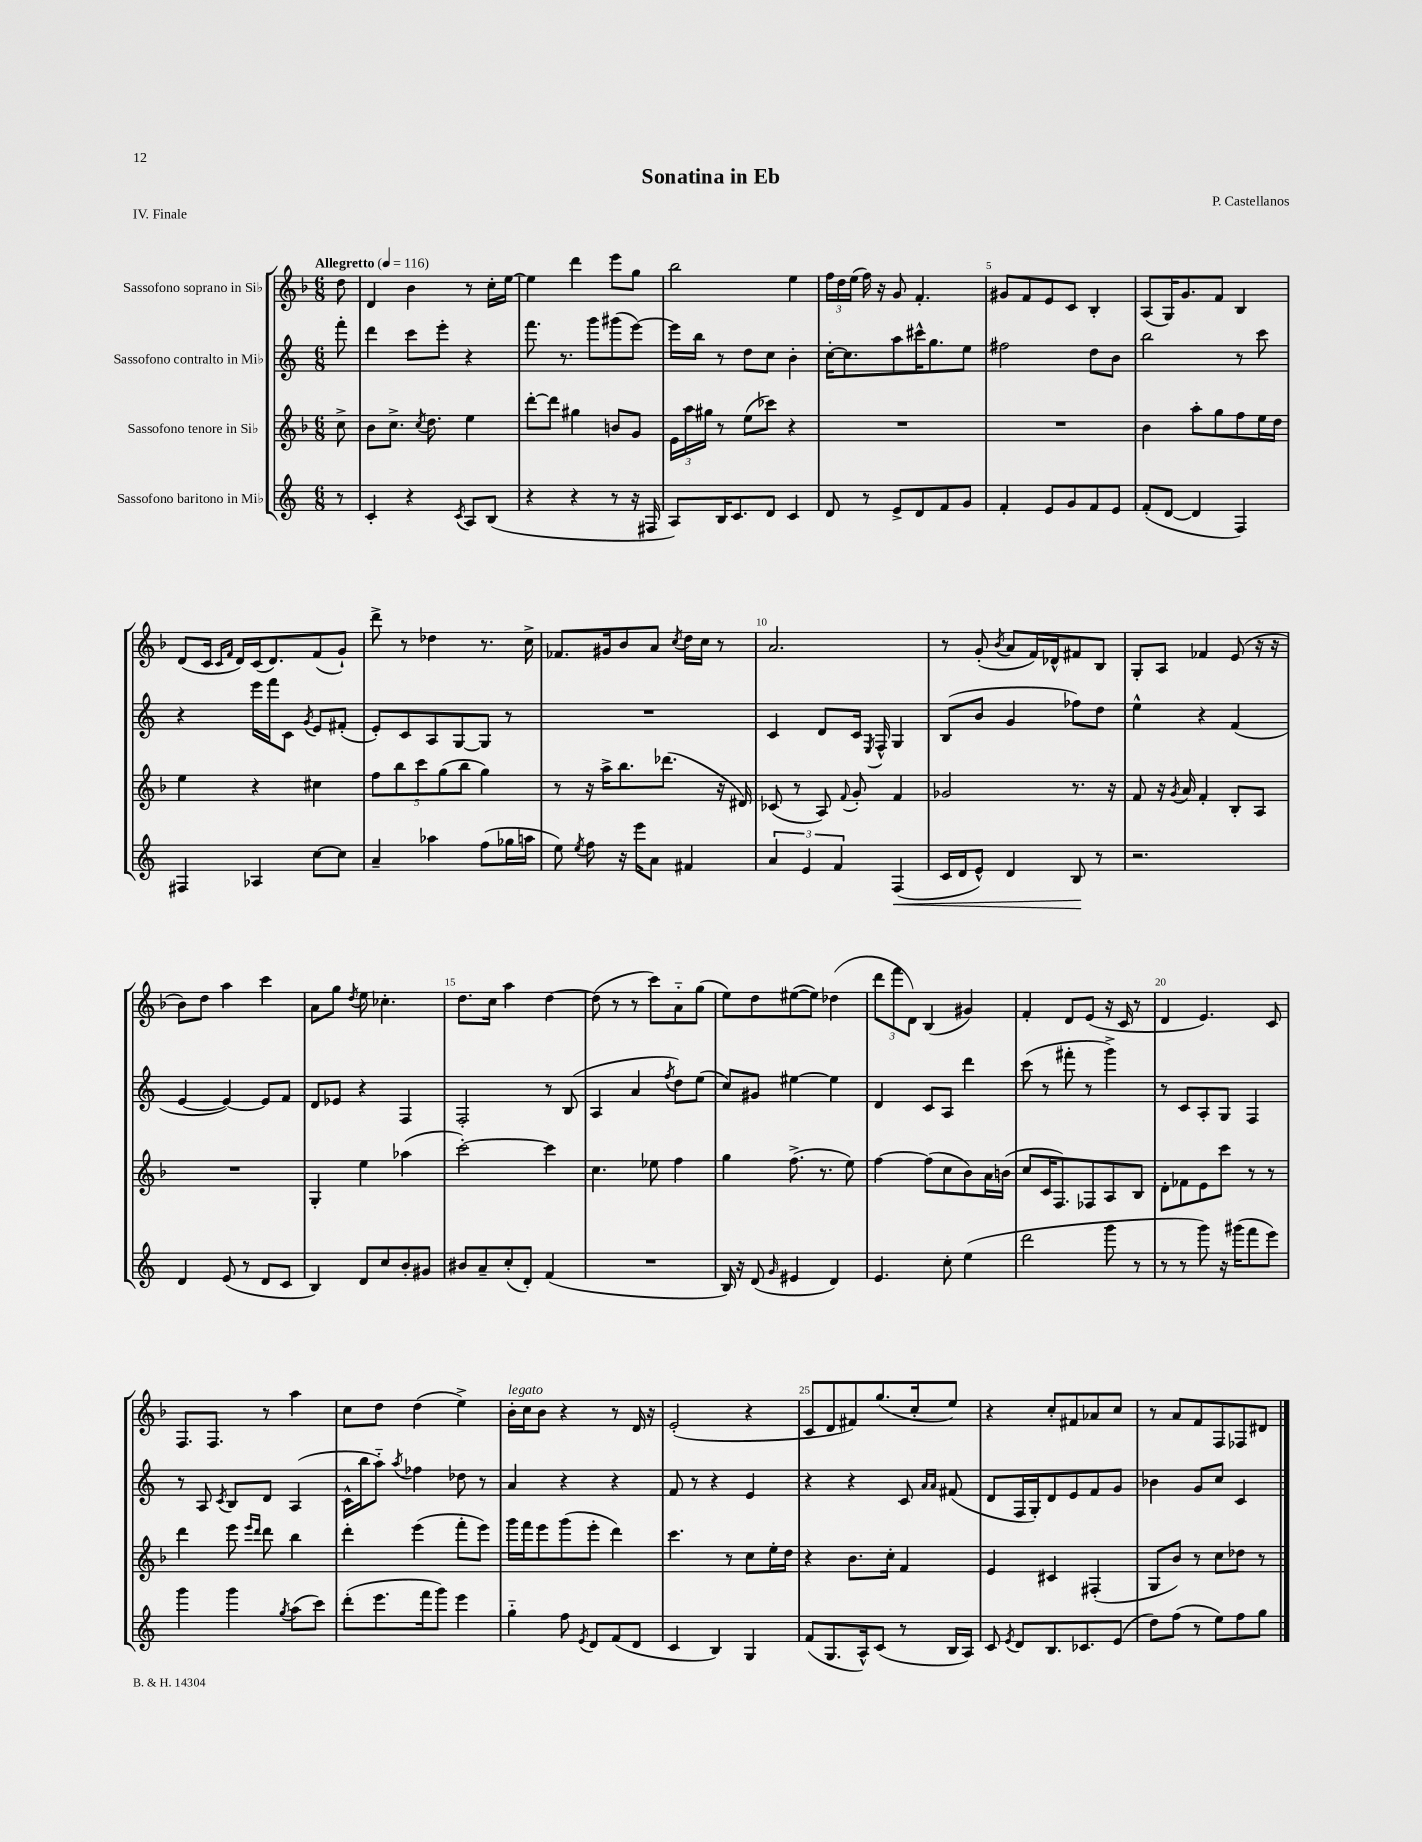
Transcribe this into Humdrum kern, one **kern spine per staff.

**kern	**dynam	**kern	**kern	**kern
*part4	*part4	*part3	*part2	*part1
*staff4	*staff4	*staff3	*staff2	*staff1
*I"Sassofono baritono in Mi♭	*	*I"Sassofono tenore in Si♭	*I"Sassofono contralto in Mi♭	*I"Sassofono soprano in Si♭
*clefG2	*	*clefG2	*clefG2	*clefG2
*k[]	*	*k[b-]	*k[]	*k[b-]
*M6/8	*	*M6/8	*M6/8	*M6/8
*MM116	*	*MM116	*MM116	*MM116
=	=	=	=	=
!	!	!	!	!LO:TX:a:B:t=Allegretto
8r	.	8cc^\	8fff'\	8dd\
=1	=1	=1	=1	=1
4c'/	.	8b-\L	4ddd\	4d/
.	.	8.cc^\J	.	.
4r	.	.	8ccc\L	4b-\
.	.	8qcc/	.	.
.	.	8.dd\	.	.
.	.	.	8eee'\J	.
8qc/	.	.	.	.
8A/L	.	4ee\	4r	8r
(8B/J	.	.	.	16cc'\LL
.	.	.	.	[16ee\JJ
=2	=2	=2	=2	=2
4r	.	[8ddd'\L	8.fff\	4ee\]
.	.	8ddd\J]	.	.
.	.	.	8.r	.
4r	.	4gg#X\	.	4ddd\
.	.	.	8ggg\L	.
8r	.	8bn/L	(8ggg#X\	8eee\L
16r	.	8g/J	[8eee\J)	8gg\J
16F#X/	.	.	.	.
=3	=3	=3	=3	=3
8A/L)	.	24e\LL	16eee\LL]	2bb-\
.	.	24aa\	.	.
.	.	.	16bb\JJ	.
.	.	24gg#X\JJ	.	.
16B/K	.	8r	8r	.
8.c/	.	.	.	.
.	.	(8ee\L	8dd\L	.
8d/J	.	8ccc-X\J)	8cc\J	.
4c/	.	4r	4b'\	4ee\
=4	=4	=4	=4	=4
8d/	.	2.r	[16cc'\KL	24ff\LL
.	.	.	.	24dd\
.	.	.	8.cc\]	.
.	.	.	.	(24ee\JJ
8r	.	.	.	16ff\)
.	.	.	.	16r
8e^/L	.	.	8aa\	8g/
8d/	.	.	16ccc#X^^\K	4.f'/
.	.	.	8.gg\	.
8f/	.	.	.	.
8g/J	.	.	8ee\J	.
=5	=5	=5	=5	=5
4f'/	.	2.r	2ff#X\	8g#X/L
.	.	.	.	8f/
8e/L	.	.	.	8e/
8g/	.	.	.	8c/J
8f/	.	.	8dd\L	4B-'/
8e/J	.	.	8b\J	.
=6	=6	=6	=6	=6
(8f'/L	.	4b-\	2bb\	(8A/L
[8d/J	.	.	.	16G/K)
.	.	.	.	8.g/
4d/]	.	8aa'\L	.	.
.	.	8gg\	.	8f/J
4F/)	.	8ff\	8r	4B-/
.	.	16ee\L	8ccc\	.
.	.	16dd\JJ	.	.
!!LO:LB:g=z
=7	=7	=7	=7	=7
4F#X/	.	4ee\	4r	(8d/L
.	.	.	.	16c/Jk
.	.	.	.	16qqc/LL
.	.	.	.	16qqf/JJ
.	.	.	.	16d/LL)
4A-X/	.	4r	16eee\LL	(16c/J
.	.	.	16fff\J	8.d/)
.	.	.	8c\J	.
.	.	.	8qg/	.
[8cc\L	.	4cc#X\	8e/L	(8f/
8cc\J]	.	.	(8f#X'/J	8g`/J)
=8	=8	=8	=8	=8
4a~/	.	10ff\L	8e'/L)	8ddd^\
.	.	10bb-\	.	.
.	.	.	8c/	8r
.	.	10ccc\	.	.
4aa-X\	.	.	8A/	4dd-X\
.	.	(10gg\	.	.
.	.	.	[8G/	.
.	.	10bb-\J	.	.
(8ff\L	.	4gg\)	8G/J]	8.r
16gg-X\L	.	.	8r	.
16aan\JJ	.	.	.	16cc^\
=9	=9	=9	=9	=9
8ee\)	.	8r	2.r	8.f-X/L
8qee/	.	.	.	.
8ff\	.	16r	.	.
.	.	16aa^\KL	.	16g#X/k
16r	.	8.bb-\	.	8b-/
16eee\KL	.	.	.	.
8a\J	.	.	.	8a/J
.	.	(8.ddd-X\J	.	.
.	.	.	.	8qcc/
4f#X/	.	.	.	16dd\LL
.	.	.	.	16cc\JJ
.	.	16r	.	8r
.	.	16d#X/)	.	.
=10	=10	=10	=10	=10
6a/	.	(8c-X/	4c/	2.a/
.	.	8r	.	.
6e/	.	.	.	.
.	.	8A/)	8d/L	.
6f/	.	.	.	.
.	.	8qqf/	.	.
.	.	8g'/	16c/Jk	.
.	.	.	8qE/	.
.	.	.	16F^^/	.
!	!LO:HP:b	!	!	!
(4F/	<	4f/	4G/	.
=11	=11	=11	=11	=11
16c/LL	.	2g-X/	(8B/L	8r
16d/J	.	.	.	.
8e^^/J)	.	.	8b/J	(8g'/
.	.	.	.	8qb-/
4d/	.	.	4g/	8a/L
.	.	.	.	16f/L)
.	.	.	.	16d-X^^/J
8B/	.	8.r	8ff-X\L)	8f#X/
8r	[	.	8dd\J	8B-/J
.	.	16r	.	.
=12	=12	=12	=12	=12
2.r	.	8f/	4ee^^\	8G'/L
.	.	16r	.	8A/J
.	.	8qg/	.	.
.	.	16a/	.	.
.	.	4f'/	4r	4f-X/
.	.	8B-'/L	(4f/	(8e/
.	.	8A/J	.	16r
.	.	.	.	16r
!!LO:LB:g=z
=13	=13	=13	=13	=13
4d/	.	2.r	[4e/	8b-\L)
.	.	.	.	8dd\J
(8e/	.	.	4e/_)	4aa\
8r	.	.	.	.
8d/L	.	.	8e/L]	4ccc\
8c/J	.	.	8f/J	.
=14	=14	=14	=14	=14
4B/)	.	4G'/	8d/L	8a\L
.	.	.	8e-X/J	8gg\J
.	.	.	.	8qdd/
8d/L	.	4ee\	4r	8ee\
8cc/	.	.	.	4.cc-X'\
8b'/	.	(4aa-X\	4F/	.
8g#X/J	.	.	.	.
=15	=15	=15	=15	=15
8b#X/L	.	[2ccc'\)	2F'/	8.dd\L
8a~/	.	.	.	.
.	.	.	.	16cc\Jk
(8cc'/	.	.	.	4aa\
8d'/J)	.	.	.	.
(4f/	.	4ccc\]	8r	[4dd\
.	.	.	(8B/	.
=16	=16	=16	=16	=16
2.r	.	4.cc\	4A/	(8dd\]
.	.	.	.	8r
.	.	.	4a/	8r
.	.	8ee-X\	.	8ccc\L)
.	.	.	8qff/	.
.	.	4ff\	8dd\L)	8a\
.	.	.	(8ee\J	(8gg\J
=17	=17	=17	=17	=17
16B/)	.	4gg\	8cc/L)	8ee\L)
16r	.	.	.	.
(8d/	.	.	8g#X/J	8dd\
16qqg/	.	.	.	.
4e#X/	.	(8.ff^\	[4ee#X\	([8ee#X\
.	.	.	.	8ee#\J])
.	.	8.r	.	.
4d/)	.	.	4ee#\]	(4dd-X\
.	.	8ee\)	.	.
=18	=18	=18	=18	=18
4.e/	.	[4ff\	4d/	12ddd\L
.	.	.	.	12fff\
.	.	.	.	12d\J)
.	.	(8ff\L]	8c/L	(4B-/
8cc'\	.	8cc\	8A/J	.
(4ee\	.	8b-\)	4ddd\	4g#X/)
.	.	16a\L	.	.
.	.	(16bn\JJ	.	.
=19	=19	=19	=19	=19
2ddd\	.	8cc/L	(8ccc\	4f'/
.	.	16c/K	8r	.
.	.	8.F/)	.	.
.	.	.	8fff#X'\	8d/L
.	.	8F-X/	8r	(8e/J
8ggg\	.	8A/	4ggg^\)	16r
.	.	.	.	16c/
8r	.	8B-/J	.	8r
=20	=20	=20	=20	=20
8r	.	8d'\L	8r	4d/
8r	.	8f-X\	8c/L	.
8ggg\)	.	8e\	8A'/	4.e/)
16r	.	8ccc\J	8G/J	.
(16ggg#X\KL	.	.	.	.
8fff\	.	8r	4F/	.
8eee\J)	.	8r	.	8c/
!!LO:LB:g=z
=21	=21	=21	=21	=21
4ggg\	.	4ddd\	8r	8.F/L
.	.	.	8A/	.
.	.	.	.	8.F/J
.	.	.	8qc/	.
4ggg\	.	8eee\	8B/L	.
.	.	16qqeee/LL	.	.
.	.	16qqddd/JJ	.	.
.	.	8ddd\	8d/J	8r
8qgg/	.	.	.	.
(8aa\L	.	4bb-\	(4A/	4aa\
8ccc\J)	.	.	.	.
=22	=22	=22	=22	=22
(8ddd'\L	.	4ddd'\	16c^^\LL	8cc\L
.	.	.	16bb\J	.
8.eee\	.	.	8aa\J)	8dd\J
.	.	.	8qaa/	.
.	.	(4eee\	4ff-X\	(4dd\
16fff\k	.	.	.	.
8ggg\J)	.	.	.	.
4eee\	.	8fff'\L	8dd-X\	4ee^\)
.	.	8eee\J)	8r	.
=23	=23	=23	=23	=23
!	!	!	!	!LO:TX:a:i:t=legato
4gg\	.	16ggg\LL	4a/	16b-'\LL
.	.	16fff\J	.	16cc\J
.	.	8eee\	.	8b-\J
8ff\	.	(8ggg\	4r	4r
8qe/	.	.	.	.
8d/L	.	8eee'\J	.	.
(8f/	.	4ddd\)	4r	8r
8d/J	.	.	.	16d/
.	.	.	.	16r
=24	=24	=24	=24	=24
4c/	.	4.ccc\	8f/	(2e'/
.	.	.	8r	.
4B/)	.	.	4r	.
.	.	8r	.	.
4G/	.	8cc\L	4e/	4r
.	.	16ee'\L	.	.
.	.	16dd\JJ	.	.
=25	=25	=25	=25	=25
(8f/L	.	4r	4r	8c/L
8.G/	.	.	.	8d/
.	.	8.b-\L	4r	8f#X/)
16A^^/k)	.	.	.	.
(8c/J	.	.	.	(8.gg/
.	.	16cc'\Jk	.	.
8r	.	4f/	8c/	.
.	.	.	.	16cc'/k
.	.	.	16qqa/LL	.
.	.	.	16qqa/JJ	.
16B/LL	.	.	(8f#X/	8ee/J)
16A/JJ)	.	.	.	.
=26	=26	=26	=26	=26
8c/	.	4e/	8d/L	4r
8qe/	.	.	.	.
8d/L	.	.	16F/L	.
.	.	.	16G'/J)	.
8.B/	.	4c#X/	8d/	8cc'/L
.	.	.	8e/	8f#X/
8.c-X/	.	.	.	.
.	.	(4F#X'/	8f/	8a-X/
(8e/J	.	.	8g/J	8cc/J
=27	=27	=27	=27	=27
8dd\L)	.	8G/L	4b-X\	8r
(8ff\J	.	8b-/J)	.	8a/L
8r	.	8r	8g/L	8f/
8ee\L)	.	8cc\L	8cc/J	8F/
8ff\	.	8dd-X\J	4c/	8F-X/
8gg\J	.	8r	.	8d#X/J
==	==	==	==	==
*-	*-	*-	*-	*-
